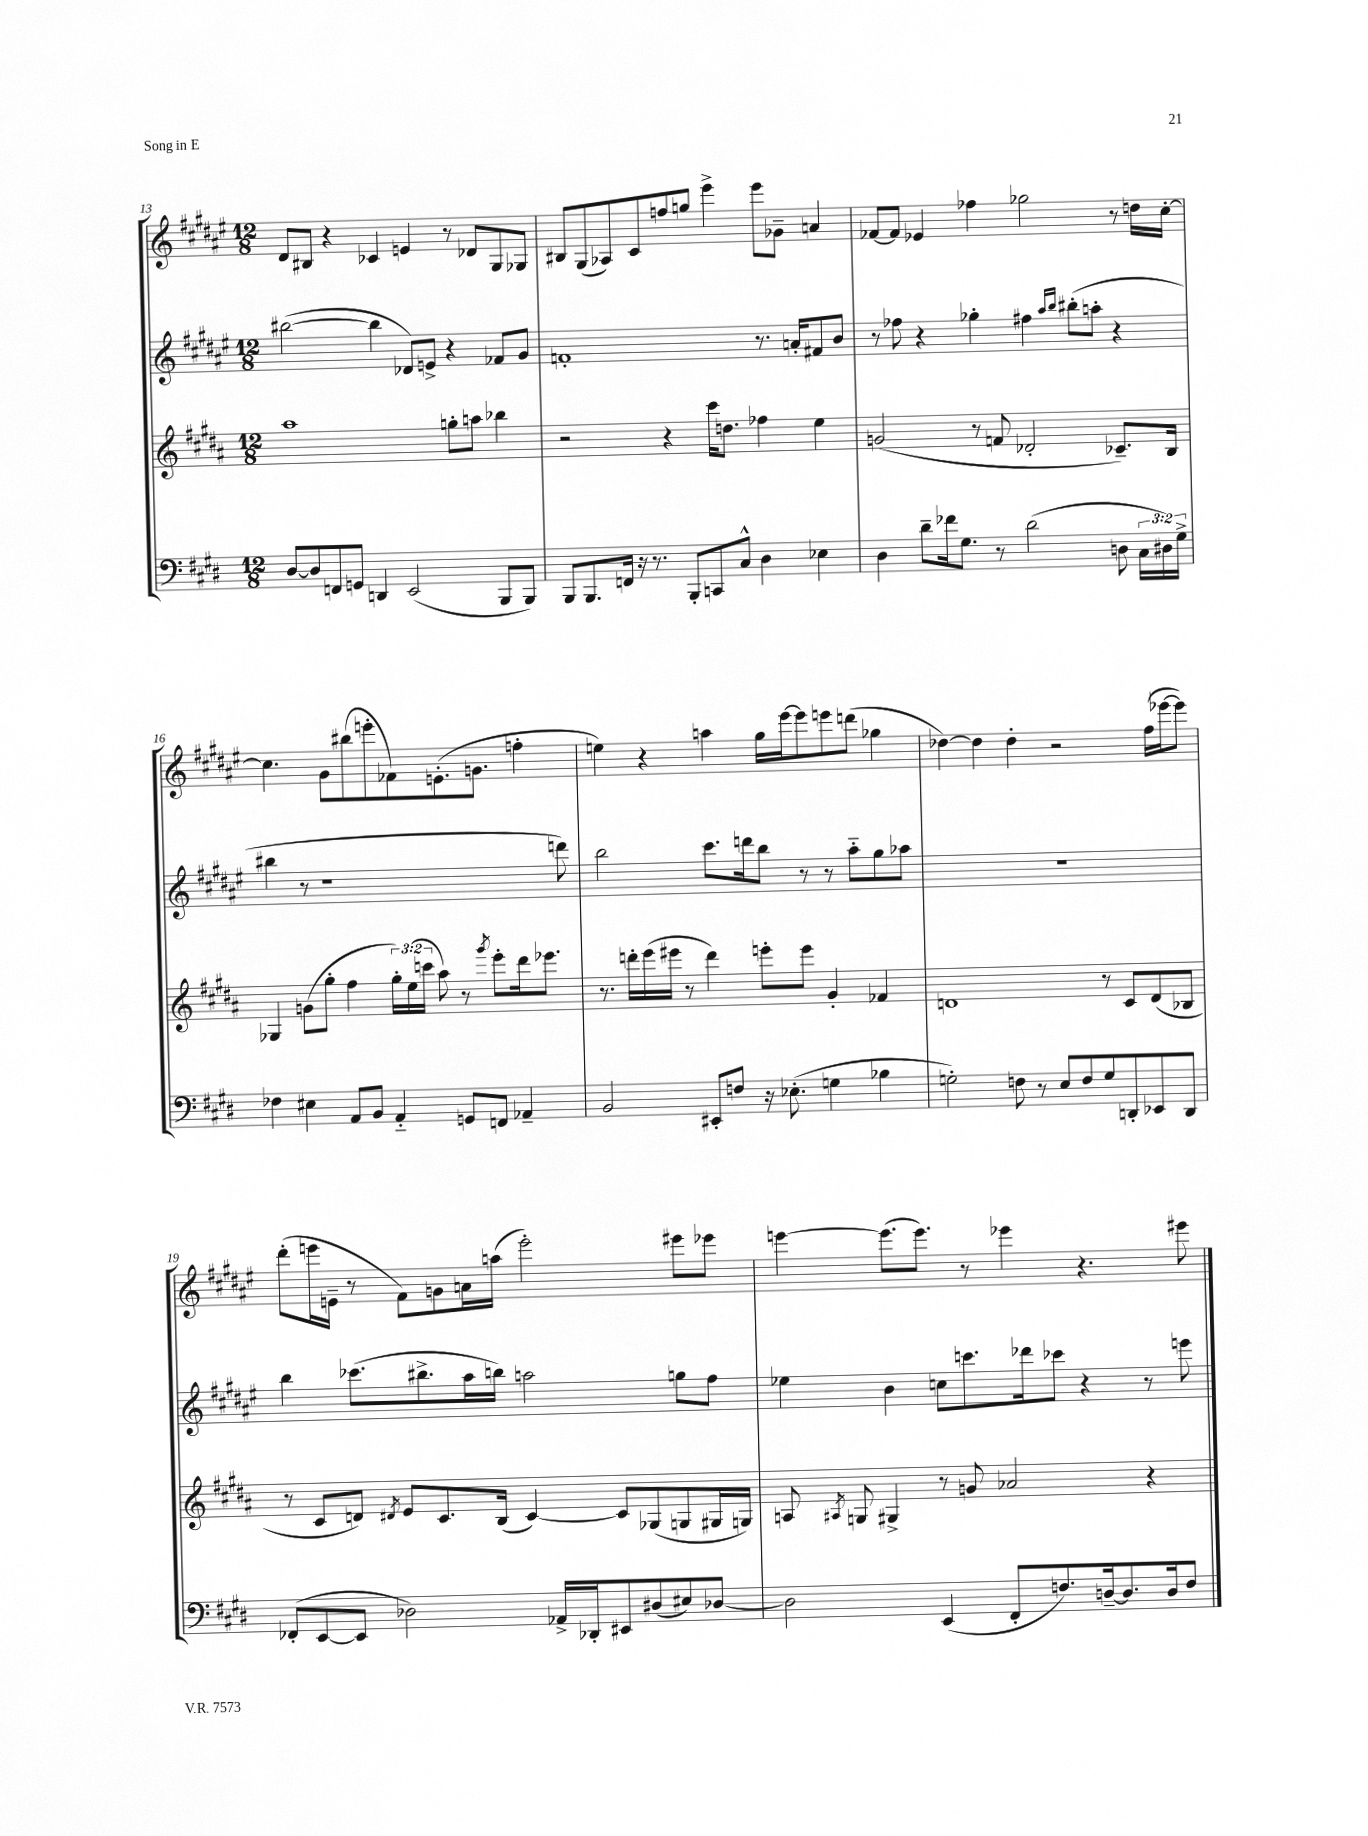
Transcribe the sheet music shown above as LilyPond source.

<<
\new StaffGroup <<
\new Staff = "s0" {
    \clef treble \key fis \major \numericTimeSignature \time 12/8
    \autoBeamOff dis'8[ bis8] r4 ces'4 e'4 r8 des'8[ gis8 ges8] |
    bis8[ gis8( aes8) cis'8 f''8 g''8] eis'''4-> eis'''8[ ges'8]-- a'4 |
    fes'8[~ fes'8] ees'4 fes''4 ges''2 r8 d''16[ cis''16]~-. |
    cis''4. gis'8[ bis''8( e'''8-. fes'8) e'8.-.( g'8.] f''4-. |
    e''4) r4 a''4 gis''16[ eis'''16~ eis'''8 e'''8 d'''8]( ges''4 |
    des''4~) des''4 des''4-. r2 fis''16[( ees'''16~ ees'''8]) |
    dis'''8[-.( e'''16 e'16]-- r8 fis'8[) g'8 a'16 a''16]( e'''2-.) eis'''8[ ees'''8] |
    e'''4~ e'''8.[( e'''8.]) r8 ees'''4 r4. eis'''8 \bar "|." |
}
\new Staff = "s1" {
    \clef treble \key fis \major \numericTimeSignature \time 12/8
    \autoBeamOff bis''2~( bis''4 des'8[) e'8]-> r4 fes'8[ gis'8] |
    f'1-. r8. a'16[-. fis'8 b'8] |
    r8 fes''8 r4 ges''4-. fis''4 \grace { ais''16[ b''16] } bis''8[-.( a''8]-. r4 |
    bis''4 r8 r1 d'''8) |
    b''2 cis'''8.[ d'''16 b''8] r8 r8 ais''8[-_ gis''8 aes''8] |
    R1. |
    b''4 ces'''8.[( bis''8.-> ais''16 b''16]) a''2 g''8[ fis''8] |
    ees''4 b'4 c''8[ c'''8. des'''16 ces'''8] r4 r8 e'''8 \bar "|." |
}
\new Staff = "s2" {
    \clef treble \key b \major \numericTimeSignature \time 12/8 \override Staff.TupletNumber.text = #tuplet-number::calc-fraction-text
    \autoBeamOff ais''1 g''8[-. a''8] bes''4 |
    r2 r4 cis'''16[ d''8.] fes''4 e''4 |
    g'2( r8 f'8 des'2-. ces'8.[--) b16] |
    ges4 g'8[( gis''8]-. fis''4 \tuplet 3/2 { gis''16[-.) e''16( c'''16] } ais''8) r8 \acciaccatura { gis'''8 } e'''8[-. dis'''16 ees'''8.] |
    r8. d'''16[-. e'''16( eis'''16] r8 d'''4) e'''8[-. e'''8] gis'4-. fes'4 |
    d'1 r8 cis'8[ d'8( bes8] |
    r8 cis'8[ d'8]) \acciaccatura { dis'8 } e'8[ cis'8. b16]( cis'4~) cis'8[ ges8( g8 gis16 g16]) |
    a8 \acciaccatura { ais8 } g8 gis4-> r8 g'8 aes'2 r4 \bar "|." |
}
\new Staff = "s3" {
    \clef bass \key e \major \numericTimeSignature \time 12/8 \override Staff.TupletNumber.text = #tuplet-number::calc-fraction-text
    \autoBeamOff dis8[~ dis8 f,8 g,8] d,4 e,2( b,,8[ b,,8]) |
    b,,8[ b,,8. f,16] r16 r8. b,,8[-. c,8 cis8]-^ dis4 ees4 |
    dis4 dis'8[-- fes'16 gis8.] r8 dis'2( d8 \tuplet 3/2 { cis16[ dis16) gis16]-> } |
    fes4 eis4 a,8[ b,8] a,4-_ g,8[ f,8] aes,4-- |
    b,2 eis,8[-. f8] r16 ees8.-.( g4 bes4 |
    g2-.) f8 r8 e8[ f8 g8 d,8-. ees,8 d,8] |
    fes,8[-.( e,8~ e,8] des2) aes,16[-> des,16-. eis,8 dis8( eis8) des8]~ |
    des2 e,4( fis,8[-. f8.) d16~-- d8. d16 f8] \bar "|." |
}
>>
>>
\layout { \context { \Score currentBarNumber = #13 } }
